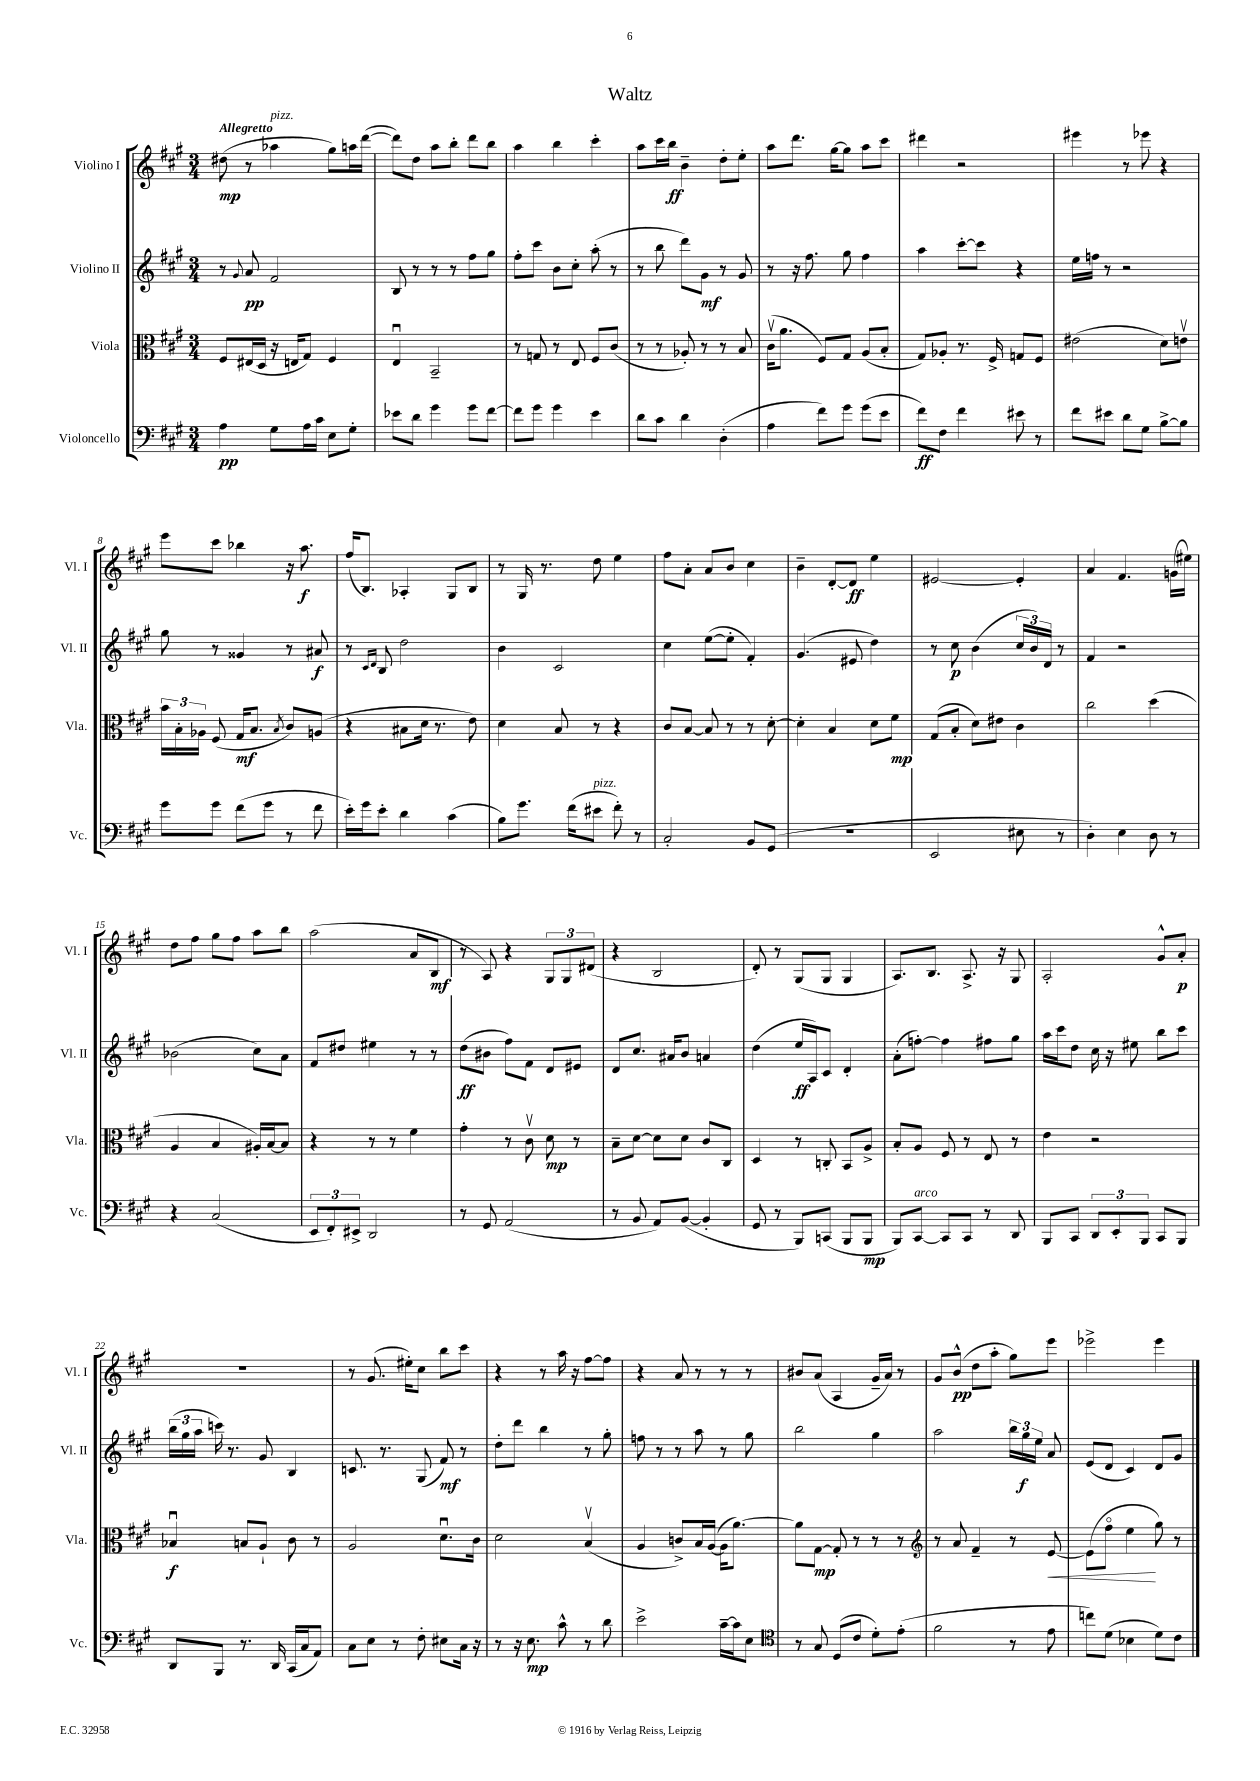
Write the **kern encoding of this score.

**kern	**dynam	**kern	**dynam	**kern	**dynam	**kern	**dynam
*part4	*part4	*part3	*part3	*part2	*part2	*part1	*part1
*staff4	*staff4	*staff3	*staff3	*staff2	*staff2	*staff1	*staff1
*I"Violoncello	*	*I"Viola	*	*I"Violino II	*	*I"Violino I	*
*I'Vc.	*	*I'Vla.	*	*I'Vl. II	*	*I'Vl. I	*
*clefF4	*	*clefC3	*	*clefG2	*	*clefG2	*
*k[f#c#g#]	*	*k[f#c#g#]	*	*k[f#c#g#]	*	*k[f#c#g#]	*
*M3/4	*	*M3/4	*	*M3/4	*	*M3/4	*
=1	=1	=1	=1	=1	=1	=1	=1
!	!	!	!	!	!	!LO:TX:a:B:t=Allegretto	!
4A\	pp	8F#/L	.	8r	.	(8dd#X\	mp
.	.	.	.	8qqg#/	.	.	.
.	.	(16E#X/L	.	8a/	pp	8r	.
.	.	16D/JJ	.	.	.	.	.
!	!	!	!	!	!	!LO:TX:a:i:t=pizz.	!
8G#\L	.	16r	.	2f#/	.	4aa-X\	.
.	.	16En/KL	.	.	.	.	.
16A\L	.	8G#/J)	.	.	.	.	.
16c#\JJ	.	.	.	.	.	.	.
8E\L	.	4F#/	.	.	.	8gg#\L)	.
8G#'\J	.	.	.	.	.	16aan\L	.
.	.	.	.	.	.	([16ddd\JJ	.
=2	=2	=2	=2	=2	=2	=2	=2
8e-X\L	.	4Eu/	.	8B/	.	8ddd\L])	.
8d\J	.	.	.	8r	.	8dd\J	.
4g#\	.	2BB~/	.	8r	.	8aa\L	.
.	.	.	.	8r	.	8bb'\J	.
8g#\L	.	.	.	8ff#\L	.	8ddd\L	.
[8f#\J	.	.	.	8gg#\J	.	8bb\J	.
=3	=3	=3	=3	=3	=3	=3	=3
8f#\L]	.	8r	.	8ff#'\L	.	4aa\	.
8g#\J	.	8Gn/	.	8ccc#\J	.	.	.
4g#\	.	8r	.	8b\L	.	4bb\	.
.	.	8E/	.	8cc#'\J	.	.	.
4e\	.	8F#/L	.	(8aa'\	.	4ccc#'\	.
.	.	(8c#/J	.	8r	.	.	.
=4	=4	=4	=4	=4	=4	=4	=4
8d\L	.	8r	.	8r	.	8aa\L	.
8c#\J	.	8r	.	8bb\	.	16ccc#\L	.
.	.	.	.	.	.	16bb\JJ	ff
4d\	.	8A-X'/)	.	8ddd\L)	.	4b~\	.
.	.	8r	.	8g#\J	mf	.	.
(4D'\	.	8r	.	8r	.	8dd'\L	.
.	.	8B/	.	8g#/	.	8ee'\J	.
=5	=5	=5	=5	=5	=5	=5	=5
4A\	.	(16c#v\KL	.	8r	.	8aa\L	.
.	.	8.a\J	.	.	.	.	.
.	.	.	.	16r	.	8.ddd\J	.
.	.	.	.	8.ff#\	.	.	.
8f#\L)	.	8F#/L)	.	.	.	.	.
.	.	.	.	.	.	[16gg#\KL	.
8g#\J	.	8G#/J	.	8gg#\	.	8gg#\J]	.
(8g#\L	.	(8A/L	.	4ff#\	.	8aa\L	.
8e\J	.	8B'/J	.	.	.	8ccc#\J	.
=6	=6	=6	=6	=6	=6	=6	=6
8f#\L)	ff	8G#/L)	.	4aa\	.	4ddd#X\	.
8F#\J	.	8A-X'/J	.	.	.	.	.
4f#\	.	8.r	.	[8ccc#'\L	.	2r	.
.	.	.	.	8ccc#\J]	.	.	.
.	.	16F#^/	.	.	.	.	.
8e#X\	.	8Gn/L	.	4r	.	.	.
8r	.	8F#/J	.	.	.	.	.
=7	=7	=7	=7	=7	=7	=7	=7
8f#\L	.	(2e#X\	.	16ee\LL	.	4eee#X\	.
.	.	.	.	16ffn\JJ	.	.	.
8e#X\J	.	.	.	8r	.	.	.
8d\L	.	.	.	2r	.	8r	.
8G#\J	.	.	.	.	.	8eee-X\	.
[8B^\L	.	8d\L)	.	.	.	4r	.
8B\J]	.	8env\J	.	.	.	.	.
!!LO:LB:g=z
=8	=8	=8	=8	=8	=8	=8	=8
8g#\L	.	24b\LL	.	8gg#\	.	8eee\L	.
.	.	24B'\	.	.	.	.	.
.	.	24A-X\JJ	.	.	.	.	.
8g#\J	.	(8F#/	.	8r	.	8ccc#\J	.
(8f#\L	.	16G#/KL	mf	4g##X/	.	4bb-X\	.
.	.	8.B/J	.	.	.	.	.
8g#\J	.	.	.	.	.	.	.
.	.	8qB/	.	.	.	.	.
8r	.	8c#/L)	.	8r	.	16r	.
.	.	.	.	.	.	8.aa\	f
8f#\	.	(8An/J	.	8a#X/	f	.	.
=9	=9	=9	=9	=9	=9	=9	=9
16e'\LL)	.	4r	.	8r	.	(16ff#/KL	.
16g#\J	.	.	.	.	.	8.B/J)	.
.	.	.	.	16qqc#/LL	.	.	.
.	.	.	.	16qqd/JJ	.	.	.
8e'\J	.	.	.	8B/	.	.	.
4d\	.	8B#X\L	.	2dd\	.	4A-X'/	.
.	.	16d\Jk	.	.	.	.	.
.	.	8.r	.	.	.	.	.
(4c#\	.	.	.	.	.	8G#/L	.
.	.	8e\)	.	.	.	8B/J	.
=10	=10	=10	=10	=10	=10	=10	=10
8B\L)	.	4d\	.	4b\	.	8r	.
8.g#\J	.	.	.	.	.	16G#/	.
.	.	.	.	.	.	8.r	.
.	.	8B/	.	2c#/	.	.	.
(16f#\KL	.	.	.	.	.	.	.
!LO:TX:a:i:t=pizz.	!	!	!	!	!	!	!
8e#X\J	.	8r	.	.	.	8dd\	.
8f#'\)	.	4r	.	.	.	4ee\	.
8r	.	.	.	.	.	.	.
=11	=11	=11	=11	=11	=11	=11	=11
2C#'/	.	8c#/L	.	4cc#\	.	8ff#\L	.
.	.	[8B/J	.	.	.	8a'\J	.
.	.	8B/]	.	([8ee\L	.	8a/L	.
.	.	8r	.	8ee'\J]	.	8b/J	.
8BB/L	.	8r	.	4f#'/)	.	4cc#\	.
(8GG#/J	.	[8d'\	.	.	.	.	.
=12	=12	=12	=12	=12	=12	=12	=12
2.r	.	4d'\]	.	(4.g#/	.	4b~\	.
.	.	4B/	.	.	.	[8d'/L	.
.	.	.	.	8e#X/	.	8d/J]	ff
.	.	8d\L	.	4dd\)	.	4ee\	.
.	.	8f#\J	mp	.	.	.	.
=13	=13	=13	=13	=13	=13	=13	=13
2EE/	.	(8G#/L	.	8r	.	[2e#X/	.
.	.	8B'/J	.	8cc#\	p	.	.
.	.	8d\L)	.	(4b\	.	.	.
.	.	8e#X\J	.	.	.	.	.
8E#X\	.	4c#\	.	24cc#/LL	.	4e#'/]	.
.	.	.	.	24b/)	.	.	.
.	.	.	.	24d/JJ	.	.	.
8r	.	.	.	8r	.	.	.
=14	=14	=14	=14	=14	=14	=14	=14
4D'\)	.	2cc#\	.	4f#/	.	4a/	.
4E\	.	.	.	2r	.	4.f#/	.
8D\	.	(4dd\	.	.	.	.	.
8r	.	.	.	.	.	(16gn\LL	.
.	.	.	.	.	.	16ee#X\JJ)	.
!!LO:LB:g=z
=15	=15	=15	=15	=15	=15	=15	=15
4r	.	4A/	.	(2b-X\	.	8dd\L	.
.	.	.	.	.	.	8ff#\J	.
(2C#/	.	4B/	.	.	.	8gg#\L	.
.	.	.	.	.	.	8ff#\J	.
.	.	16A#X'/LL)	.	8cc#\L)	.	8aa\L	.
.	.	[16B/J	.	.	.	.	.
.	.	8B/J]	.	8a\J	.	8bb\J	.
=16	=16	=16	=16	=16	=16	=16	=16
12EE/L	.	4r	.	8f#/L	.	(2aa\	.
12FF#'/)	.	.	.	.	.	.	.
.	.	.	.	8dd#X/J	.	.	.
12EE#X^/J	.	.	.	.	.	.	.
2DD/	.	8r	.	4ee#X\	.	.	.
.	.	8r	.	.	.	.	.
.	.	4f#\	.	8r	.	8a/L	.
.	.	.	.	8r	.	8B/J	mf
=17	=17	=17	=17	=17	=17	=17	=17
8r	.	4g#'\	.	(8dd\L	ff	8r	.
8GG#/	.	.	.	8b#X\J	.	8A/)	.
(2AA/	.	8r	.	8ff#\L)	.	4r	.
.	.	8c#v\	.	8f#\J	.	.	.
.	.	8d\	mp	8d/L	.	12G#/L	.
.	.	.	.	.	.	12G#/	.
.	.	8r	.	8e#X/J	.	.	.
.	.	.	.	.	.	(12d#X/J	.
=18	=18	=18	=18	=18	=18	=18	=18
8r	.	8B~\L	.	8d/L	.	4r	.
8BB/	.	[8d\J	.	8.cc#/J	.	.	.
8AA/L)	.	8d\L]	.	.	.	2B/	.
.	.	.	.	16a#X/KL	.	.	.
([8BB/J	.	8d\J	.	8b/J	.	.	.
4BB'/]	.	8c#/L	.	4an/	.	.	.
.	.	8C#/J	.	.	.	.	.
=19	=19	=19	=19	=19	=19	=19	=19
8GG#/	.	4D/	.	(4dd\	.	8d'/)	.
8r	.	.	.	.	.	8r	.
8BBB/L)	.	8r	.	16ee/LL	ff	(8G#/L	.
.	.	.	.	16A/J)	.	.	.
(8CCn/J	.	8Cn'/	.	8c#/J	.	8G#/J	.
8BBB/L	.	8BB/L	.	4d'/	.	4G#/	.
8BBB/J	mp	8A^/J	.	.	.	.	.
=20	=20	=20	=20	=20	=20	=20	=20
8BBB/L)	.	8B'/L	.	(8a'\L	.	8.A/L)	.
!LO:TX:a:i:t=arco	!	!	!	!	!	!	!
[8CC#/J	.	8A/J	.	[8ffn'\J)	.	.	.
.	.	.	.	.	.	8.B/J	.
8CC#/L]	.	8F#/	.	4ff\]	.	.	.
8CC#/J	.	8r	.	.	.	8.A^/	.
8r	.	8E/	.	8ff#X\L	.	.	.
.	.	.	.	.	.	16r	.
8DD/	.	8r	.	8gg#\J	.	8G#/	.
=21	=21	=21	=21	=21	=21	=21	=21
8BBB/L	.	4e\	.	16aa\LL	.	2A'/	.
.	.	.	.	16ccc#\J	.	.	.
8CC#/J	.	.	.	8dd\J	.	.	.
12DD/L	.	2r	.	16cc#\	.	.	.
.	.	.	.	16r	.	.	.
12EE'/	.	.	.	.	.	.	.
.	.	.	.	8ee#X\	.	.	.
12BBB/J	.	.	.	.	.	.	.
8CC#/L	.	.	.	8bb\L	.	8g#^^/L	.
8BBB/J	.	.	.	8ccc#\J	.	8a'/J	p
!!LO:LB:g=z
=22	=22	=22	=22	=22	=22	=22	=22
8DD/L	.	4B-Xu/	f	(24bb\LL	.	2.r	.
.	.	.	.	24gg#\	.	.	.
.	.	.	.	24aa\JJ	.	.	.
8BBB/J	.	.	.	16cccn\)	.	.	.
.	.	.	.	8.r	.	.	.
8.r	.	8Bn/L	.	.	.	.	.
.	.	8A`/J	.	8g#/	.	.	.
16DD/	.	.	.	.	.	.	.
(16CC#/LL	.	8c#\	.	4B/	.	.	.
16C#/J	.	.	.	.	.	.	.
8AA/J)	.	8r	.	.	.	.	.
=23	=23	=23	=23	=23	=23	=23	=23
8C#\L	.	2A/	.	8.cn/	.	8r	.
8E\J	.	.	.	.	.	(8.g#/	.
.	.	.	.	8.r	.	.	.
8r	.	.	.	.	.	.	.
.	.	.	.	.	.	16ee#X'\KL)	.
8F#'\	.	.	.	(8G#/	.	8cc#\J	.
8E#X\L	.	8.du\L	.	8f#/)	mf	8bb\L	.
16C#\Jk	.	.	.	8r	.	8ccc#\J	.
16r	.	16c#\Jk	.	.	.	.	.
=24	=24	=24	=24	=24	=24	=24	=24
8r	.	2d\	.	8dd'\L	.	4r	.
16r	.	.	.	8ddd\J	.	.	.
8.E\	mp	.	.	.	.	.	.
.	.	.	.	4bb\	.	8r	.
8c#^^\	.	.	.	.	.	16aa\	.
.	.	.	.	.	.	16r	.
8r	.	(4Bv/	.	8r	.	[8ff#\L	.
8d\	.	.	.	8gg#'\	.	8ff#\J]	.
=25	=25	=25	=25	=25	=25	=25	=25
2e^\	.	4A/	.	8ffn\	.	4r	.
.	.	.	.	8r	.	.	.
.	.	8cn^/L)	.	8r	.	8a/	.
.	.	16B/L	.	8aa\	.	8r	.
.	.	([16A/JJ	.	.	.	.	.
[16c#~\LL	.	16A\KL]	.	8r	.	8r	.
16c#\J]	.	[8.a\J)	.	.	.	.	.
8E\J	.	.	.	8gg#\	.	8r	.
=26	=26	=26	=26	=26	=26	=26	=26
*clefC4	*	*	*	*	*	*	*
8r	.	8a\L]	.	2bb\	.	8b#X/L	.
8G#/	.	[8G#\J	mp	.	.	(8a/J	.
(8D/L	.	8G#'/]	.	.	.	4A/	.
8c#/J	.	8r	.	.	.	.	.
8d'\L)	.	8r	.	4gg#\	.	16g#~/LL	.
.	.	.	.	.	.	16a/JJ)	.
(8e'\J	.	8r	.	.	.	8r	.
=27	=27	=27	=27	=27	=27	=27	=27
*	*	*clefG2	*	*	*	*	*
2f#\	.	8r	.	2aa\	.	8g#/L	.
.	.	8a/	.	.	.	(8b^^/J	pp
.	.	4f#~/	.	.	.	8dd\L	.
.	.	.	.	.	.	8aa'\J	.
8r	.	8r	.	24bb\LL	.	8gg#\L)	.
.	.	.	.	24gg#\	f	.	.
.	.	.	.	24ee\JJ	.	.	.
!	!	!	!LO:HP:b	!	!	!	!
8e\	.	[8e/	<	8a/	.	8eee\J	.
=28	=28	=28	=28	=28	=28	=28	=28
8ccn\L)	.	(8e\L]	.	(8e/L	.	2eee-X^\	.
(8d\J	.	8ff#\J	.	8d/J	.	.	.
4B-X\	.	4ee\	.	4c#/)	.	.	.
8d\L)	.	8gg#\)	[	8d/L	.	4eee-\	.
8c#\J	.	8r	.	8g#/J	.	.	.
==	==	==	==	==	==	==	==
*-	*-	*-	*-	*-	*-	*-	*-
